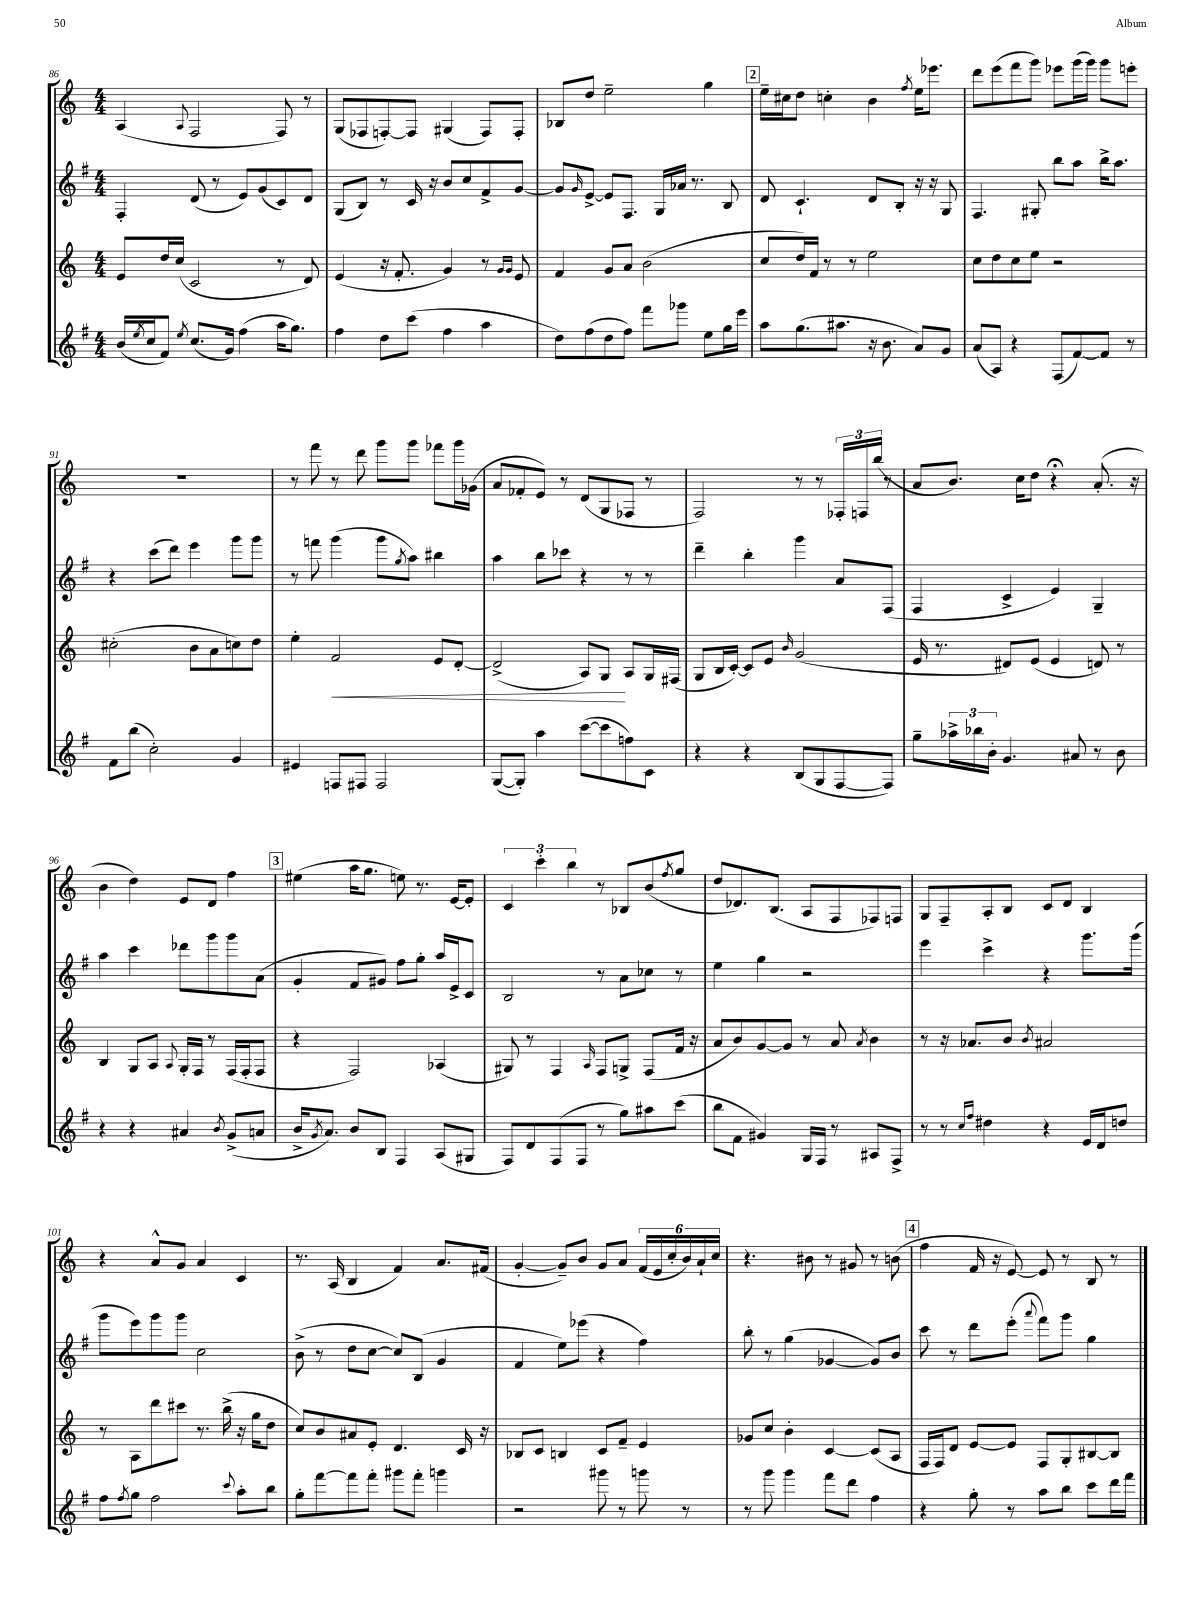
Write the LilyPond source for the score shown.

<<
\new StaffGroup <<
\new Staff = "s0" {
    \clef treble \key c \major \numericTimeSignature \time 4/4
    a4( \appoggiatura { a8 } f2 f8) r8 |
    g8( fes8 f8~-.) f8 gis4( f8) f8-. |
    bes8 d''8 e''2-- g''4 |
    \mark \markup { \box "2" } e''16-- cis''16 d''8 c''4-. b'4 \acciaccatura { f''8 } e''16 ees'''8. |
    d'''8 e'''8( f'''8 g'''8) ees'''8 g'''16( g'''16) g'''8 e'''8-. |
    R1 |
    r8 f'''8 r8 d'''8 g'''8 g'''8 fes'''8 g'''16 ges'16( |
    a'8 fes'8-. e'8) r8 d'8( g8 fes8 r8 |
    f2) r8 r8 \tuplet 3/2 { fes16-. f16 b''16( } r8 |
    a'8 b'8.) c''16 d''8 r4\fermata a'8.-.( r16 |
    b'4 d''4) e'8 d'8 f''4 |
    \mark \markup { \box "3" } eis''4( a''16 g''8. e''8) r8. e'16~ e'8-. |
    \tuplet 3/2 { c'4 c'''4-. b''4 } r8 bes8 b'8( \acciaccatura { f''8 } g''8 |
    d''8 des'8.) b8.( a8 f8 fes8) f8 |
    g8 f8-- a8-. b8 c'8 d'8 b4 |
    r4 a'8-^ g'8 a'4 c'4 |
    r8. a16( b4 f'4) a'8. fis'16( |
    g'4~-. g'8--) b'8 g'8 a'8 \tuplet 6/4 { f'16( e'16 c''16-. b'16) a'16-! c''16 } |
    r4. bis'8 r8 gis'8 r8 b'8( |
    \mark \markup { \box "4" } f''4 f'16 r16 e'8~) e'8 r8 b8 r8 \bar "|." |
}
\new Staff = "s1" {
    \clef treble \key g \major \numericTimeSignature \time 4/4
    fis4-. d'8( r8 e'8) g'8( c'8) d'8 |
    g8( b8) r8 c'16 r16 b'8 c''8 fis'8-> g'8~ |
    g'8 \grace { g'16 } e'8~-> e'8 fis8. g16 aes'16 r8. b8 |
    \mark \markup { \box "2" } d'8 c'4.-! d'8 b8-. r16 r16 g8 |
    fis4. gis8-. b''8 a''8 b''16-> a''8. |
    r4 c'''8( d'''8) e'''4 g'''8 g'''8 |
    r8 f'''8 g'''4( g'''8 \acciaccatura { g''8 } a''8) bis''4 |
    a''4 b''8 ces'''8 r4 r8 r8 |
    d'''4-- b''4-. g'''4 a'8 fis8( |
    fis4 c'4-> e'4) g4-- |
    a''4 c'''4 des'''8 g'''8 g'''8 a'8( |
    \mark \markup { \box "3" } g'4-. fis'8 gis'8) fis''8 g''8-. a''16 e'16-> c'8 |
    b2 r8 a'8 ces''8 r8 |
    e''4 g''4 r2 |
    e'''4 c'''4-> r4 g'''8. g'''16( |
    g'''8 e'''8) g'''8 g'''8 c''2 |
    b'8->( r8 d''8 c''8~ c''8) b8( g'4 |
    fis'4 e''8) ees'''8( r4 fis''4) |
    b''8-. r8 g''4( ges'4~ ges'8) b'8 |
    \mark \markup { \box "4" } c'''8 r8 d'''8 e'''8-.( \appoggiatura { a'''8 } fis'''8) g'''8 g''4 \bar "|." |
}
\new Staff = "s2" {
    \clef treble \key c \major \numericTimeSignature \time 4/4
    e'8 d''16 c''16( c'2 r8 d'8) |
    e'4( r16 f'8.-. g'4) r8 \grace { g'16 g'16 } e'8 |
    f'4 g'8 a'8 b'2( |
    \mark \markup { \box "2" } c''8 d''16) f'16 r8 r8 e''2 |
    c''8 d''8 c''8 e''8 r2 |
    cis''2-.( b'8 a'8 c''8) d''8 |
    e''4-. f'2\< e'8 d'8~-. |
    d'2->( a8) g8\! a8 g16 fis16( |
    g8 b16 c'16~-.) c'8 e'8 \grace { b'16 } g'2( |
    e'16 r8. dis'8) e'8( e'4 d'8) r8 |
    b4 g8 a8 \appoggiatura { a8 } g16-. f16 r8 f16( f16-. f8 |
    \mark \markup { \box "3" } r4 f2) aes4( |
    gis8) r8 f4 \grace { a16 } f8 g8-> f8( f'16 r16 |
    a'8 b'8) g'8~ g'8 r8 a'8 \acciaccatura { a'8 } b'4 |
    r8 r16 aes'8. b'8 \acciaccatura { b'8 } ais'2 |
    r8 a8 d'''8 cis'''8 r8. b''16->( r16 g''16 d''8 |
    c''8) b'8 ais'8 e'8-. d'4. c'16 r16 |
    bes8 c'8 b4 c'8 f'8-- e'4 |
    ges'8 c''8 b'4-. c'4~ c'8( a8 |
    \mark \markup { \box "4" } f16 f16) d'8 e'8~ e'8 f8 g8-. bis8~ bis8 \bar "|." |
}
\new Staff = "s3" {
    \clef treble \key g \major \numericTimeSignature \time 4/4
    b'16( \acciaccatura { e''8 } c''16 fis'8) \acciaccatura { e''8 } c''8.( g'16) fis''4( a''16 g''8.) |
    fis''4 d''8 c'''8( fis''4 a''4 |
    d''8) fis''8( d''8 fis''8) fis'''8 ges'''8 e''8 g''16 e'''16 |
    \mark \markup { \box "2" } a''8 g''8.( ais''8. r16 b'8. a'8) g'8 |
    a'8( a8) r4 fis8( fis'8~) fis'8 r8 |
    fis'8 b''8( c''2-.) g'4 |
    eis'4 f8 fis8 fis2 |
    g8~( g8-.) a''4 c'''8~( c'''8 f''8) c'8 |
    r4 r4 b8( g8 fis8~ fis8) |
    g''8-- \tuplet 3/2 { aes''16-> bes''16 b'16-. } g'4. ais'8 r8 b'8 |
    r4 r4 ais'4 \acciaccatura { b'8 } g'8->( a'8 |
    \mark \markup { \box "3" } b'16-> \acciaccatura { g'8 } a'8.) b'8 b8 fis4 a8( gis8 |
    fis8) d'8 fis8( fis8 r8 g''8) ais''8 c'''8( |
    b''8 fis'8 gis'4) g16 fis16 r8 ais8 fis8-> |
    r8 r8 \grace { c''16 fis''16 } dis''4 r4 e'16 d'16 d''8 |
    fis''8 \acciaccatura { fis''8 } g''8 fis''2 \appoggiatura { c'''8 } a''8-. b''8 |
    g''8-. fis'''8~ fis'''8 fis'''8-. gis'''8 fis'''8-. g'''4 |
    r2 gis'''8 r8 g'''8 r8 |
    r8 g'''8 g'''4 fis'''8 d'''8 fis''4 |
    \mark \markup { \box "4" } r4 g''8-. r8 a''8 b''8 c'''8 d'''16 fis'''16 \bar "|." |
}
>>
>>
\layout { \context { \Score currentBarNumber = #86 } }
